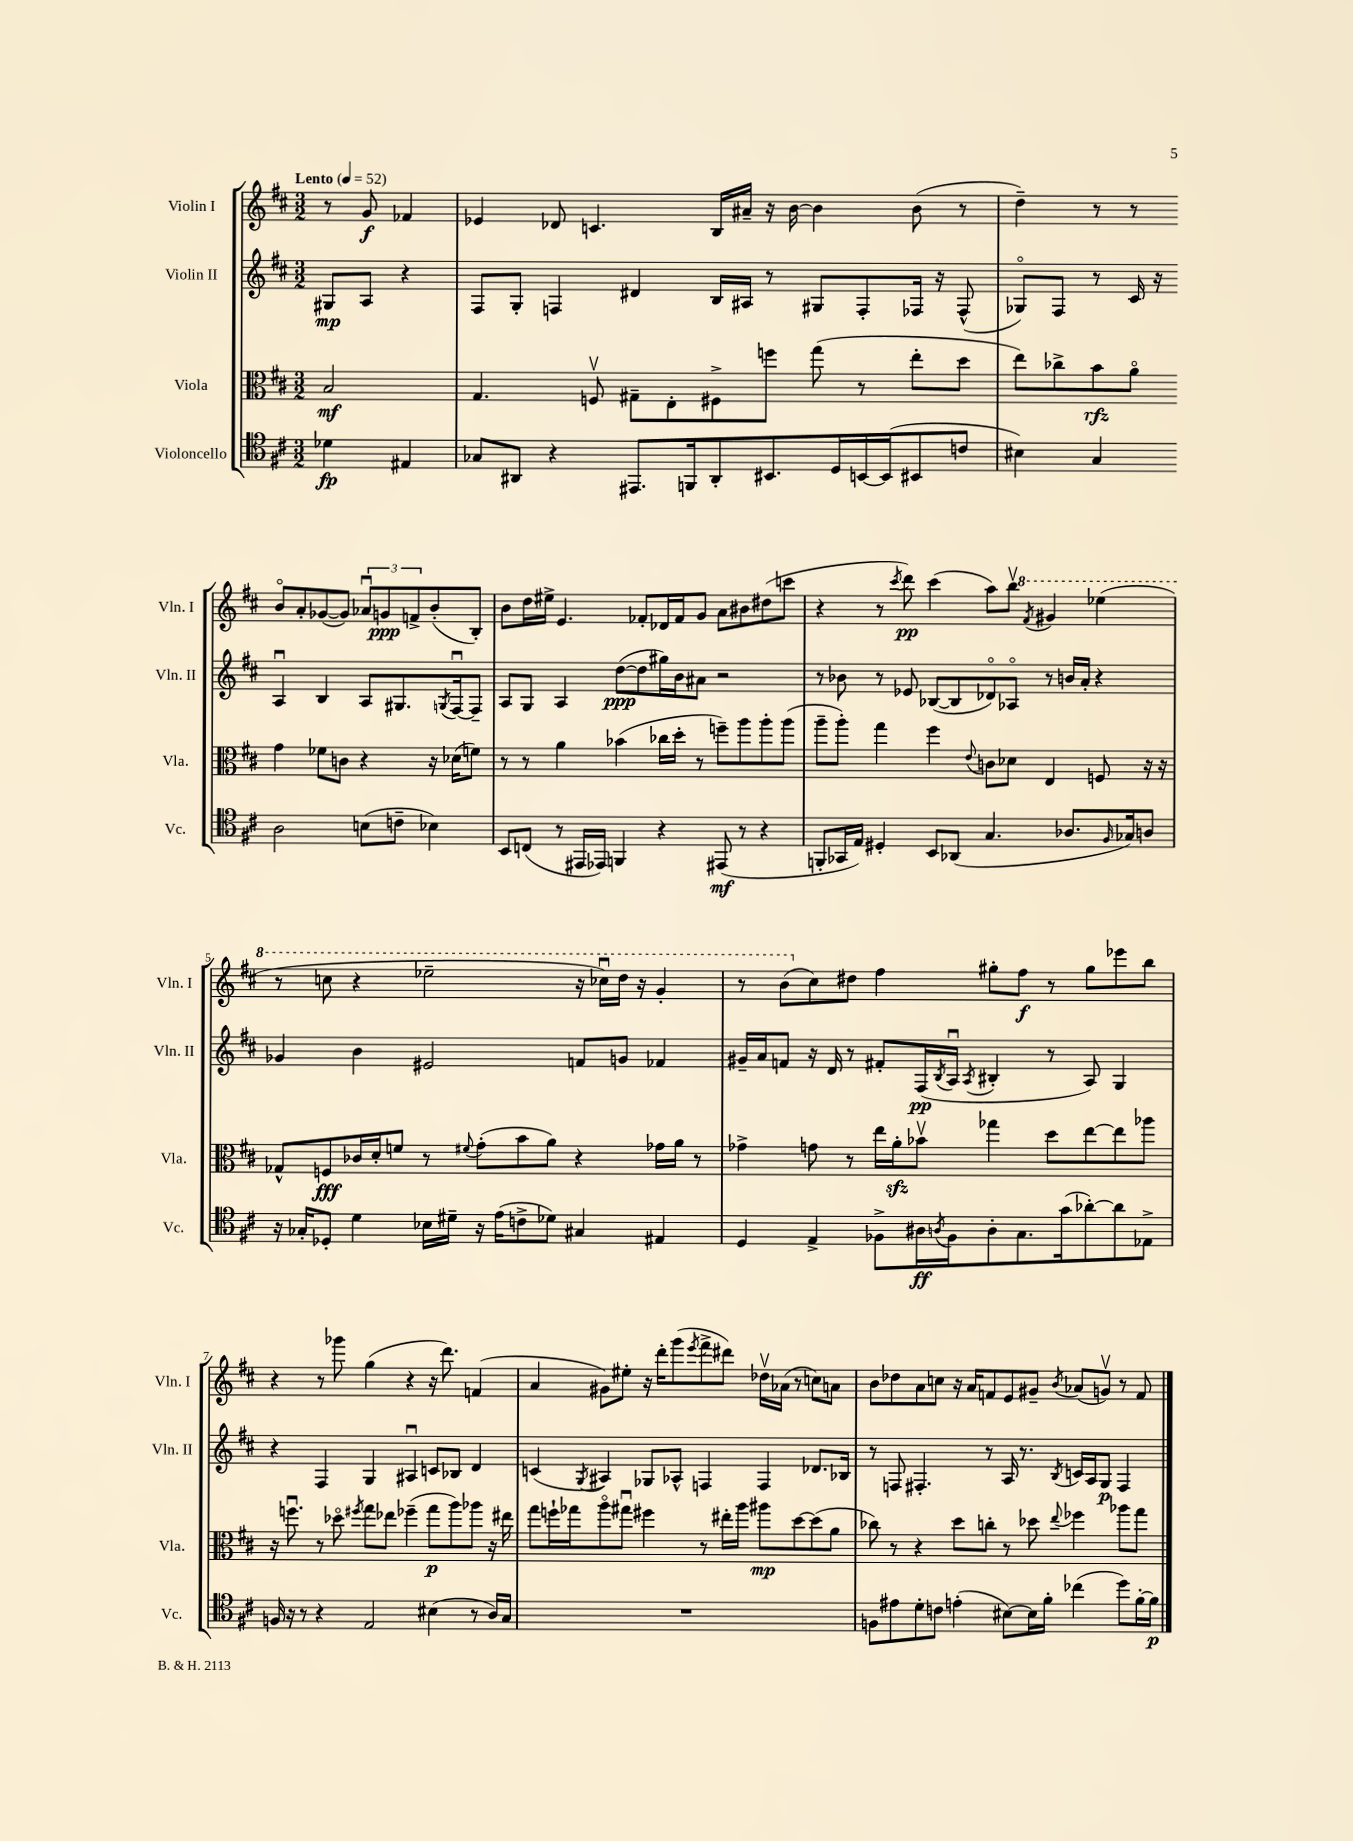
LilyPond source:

<<
\new StaffGroup <<
\new Staff = "s0" \with { instrumentName = "Violin I" shortInstrumentName = "Vln. I" } {
    \clef treble \key d \major \numericTimeSignature \time 3/2 \partial 2 \tempo "Lento" 4 = 52
    r8 g'8\f fes'4 |
    ees'4 des'8 c'4. b16 ais'16-- r16 b'16~ b'4 b'8( r8 |
    d''4--) r8 r8 b'8\flageolet a'8-. ges'8~( ges'8) \tuplet 3/2 { aes'8\downbow g'8\ppp f'8-> } b'8-.( b8-.) |
    b'8 d''16 eis''16-> e'4. fes'8-. des'16 fes'16 g'8 a'8 bis'8 dis''8( c'''8 |
    r4 r8 \acciaccatura { cis'''8 } d'''8\pp) cis'''4( a''8) b''8\upbow \ottava #1 \acciaccatura { fis''8 } gis''4 ees'''4( |
    r8 c'''8 r4 ees'''2-- r16 ces'''16\downbow) d'''16 r16 g''4-. |
    r8 b''8( \ottava #0 cis''8) dis''8 fis''4 gis''8-. fis''8\f r8 gis''8 ees'''8 b''8 |
    r4 r8 ges'''8 g''4( r4 r16 d'''8.) f'4( |
    a'4 gis'8) eis''8-. r16 d'''16-. g'''8( \acciaccatura { e'''8 } fis'''8-> dis'''8) des''16\upbow aes'16( r8 c''8) a'8 |
    b'8 des''8 a'8 c''8 r16 a'16 f'8 e'8 gis'8-- \acciaccatura { b'8 } aes'8( g'8\upbow) r8 f'8 \bar "|." |
}
\new Staff = "s1" \with { instrumentName = "Violin II" shortInstrumentName = "Vln. II" } {
    \clef treble \key d \major \numericTimeSignature \time 3/2 \partial 2
    gis8\mp a8 r4 |
    fis8 g8-. f4 dis'4 b16 ais16 r8 gis8 f8-. fes16 r16 fes8-^( |
    ges8\flageolet) fis8 r8 cis'16 r16 a4\downbow b4 a8 gis8. \acciaccatura { g8 } fis16~\downbow fis8-- |
    a8 g8 a4 d''8~\ppp( d''8 gis''16) b'16 ais'8 r2 |
    r8 bes'8 r8 ees'8 bes8~( bes8 des'8\flageolet) aes8\flageolet r8 b'16 a'16-. r4 |
    ges'4 b'4 eis'2 f'8 g'8 fes'4 |
    gis'16-- a'16 f'8 r16 d'16 r8 fis'8-. fis16\pp( \acciaccatura { b8 } a16\downbow \acciaccatura { a8 } bis4-. r8 a8) g4 |
    r4 fis4 g4 ais4\downbow c'8 bes8 d'4 |
    c'4( \acciaccatura { g8 } ais4) ges8 aes8-^ f4 f4 des'8. bes16 |
    r8 f8 fis4.-. r8 a16 r8. \acciaccatura { b8 } c'16 a16 g8\p fis4 \bar "|." |
}
\new Staff = "s2" \with { instrumentName = "Viola" shortInstrumentName = "Vla." } {
    \clef alto \key d \major \numericTimeSignature \time 3/2 \partial 2
    b2\mf |
    g4. f8\upbow gis8-- e8-. fis8-> f''8 g''8( r8 e''8-. d''8 |
    e''8) ces''8-> b'8\rfz a'8\flageolet g'4 fes'8 c'8 r4 r16 des'16( f'8) |
    r8 r8 a'4 bes'4( ces''16 d''16-. r8 f''8--) a''8 a''8-. a''8( |
    a''8-- a''8-.) g''4 fis''4 \appoggiatura { e'8 } c'8 des'8 e4 f8 r16 r16 |
    ges8-^ f8\fff ces'16 d'16-. f'8 r8 \appoggiatura { fis'8 } g'8-.( b'8 a'8) r4 ges'16 a'16 r8 |
    ges'4-> g'8 r8 e''16 a'16-.\sfz bes'8\upbow ges''4 d''8 e''8~ e''8 aes''8 |
    r16 f''8.\downbow r8 des''8\flageolet \acciaccatura { fis''8 } g''8 ees''8 fes''4--( g''8\p a''8) aes''8 r16 eis''16 |
    g''8 f''16-! ges''16 a''8\flageolet gis''8\downbow fis''4 r8 eis''16-. a''16 ais''8\mp d''8~ d''8( a'8 |
    ces''8) r8 r4 d''8 c''8-. r8 des''8 \appoggiatura { e''8 } fes''4 aes''8 g''8 \bar "|." |
}
\new Staff = "s3" \with { instrumentName = "Violoncello" shortInstrumentName = "Vc." } {
    \clef tenor \key d \major \numericTimeSignature \time 3/2 \partial 2
    des'4\fp eis4 |
    ges8 ais,8 r4 eis,8. f,16 ais,8-. bis,8. d16 b,16~ b,16( bis,8 c'8 |
    bis4) g4 a2 b8( c'8-- bes4) |
    b,8 c8( r8 eis,16 ees,16) f,4 r4 eis,8\mf( r8 r4 |
    f,8-. ges,16 e16) dis4-. b,8 aes,8( g4. aes8. \grace { fis16 } ges16) a8 |
    r16 ges16-. des8-. d'4 bes16 dis'16-- r16 e'16( c'8-> des'8) gis4 eis4 |
    d4 e4-> fes8-> ais16\ff \acciaccatura { a8 } fes16 a8-. g8. g'16( aes'8~-.) aes'8 ees8-> |
    f16 r16 r8 r4 e2 bis4( r8 a16) g16 |
    R1. |
    f8 eis'8 d'8-. c'8 e'4-.( bis8~) bis16 fis'16-. ces''4( d''8) fis'16~-. fis'16\p \bar "|." |
}
>>
>>
